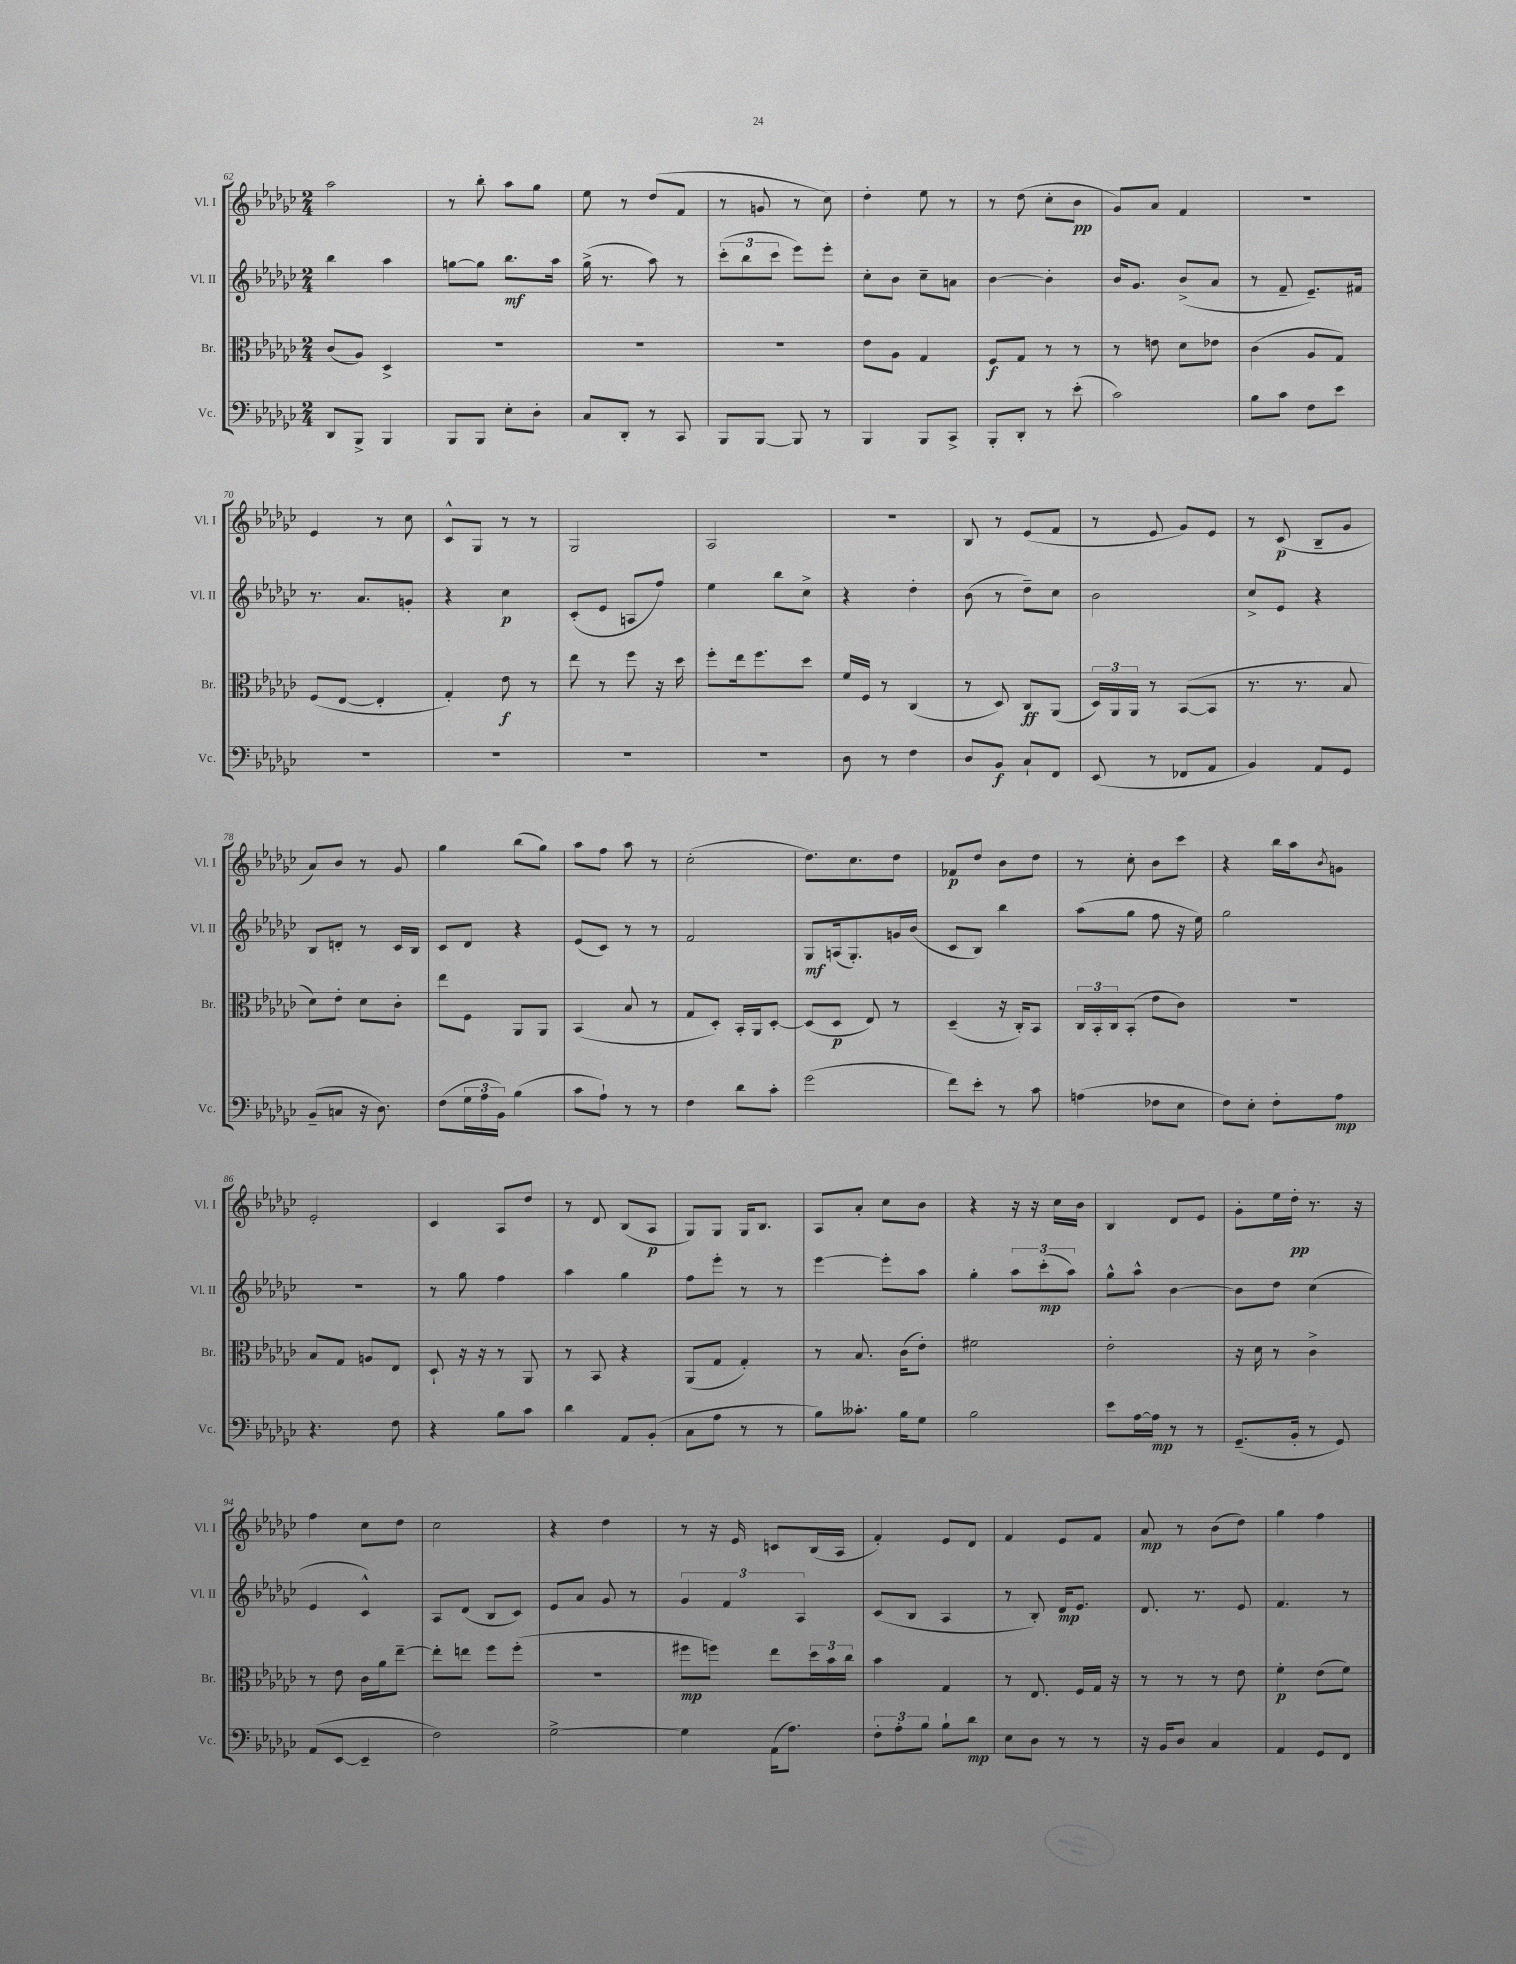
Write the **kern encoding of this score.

**kern	**kern	**kern	**kern
*staff4	*staff3	*staff2	*staff1
*clefF4	*clefC3	*clefG2	*clefG2
*k[b-e-a-d-g-c-]	*k[b-e-a-d-g-c-]	*k[b-e-a-d-g-c-]	*k[b-e-a-d-g-c-]
*M2/4	*M2/4	*M2/4	*M2/4
8DD-/L	(8c-/L	4bb-\	2aa-\
8BBB-^/J	8A-/J)	.	.
4BBB-/	4D-^/	4aa-\	.
=	=	=	=
8BBB-/L	2r	[8gg\L	8r
8BBB-/J	.	8gg\]J	8bb-'\
8E-'\L	.	8.bb-\L	8aa-\L
8D-'\J	.	.	8gg-\J
.	.	16aa-\Jk	.
=	=	=	=
8C-/L	2r	(16gg-^\	8ee-\
.	.	8.r	.
8DD-'/J	.	.	8r
8r	.	8aa-\)	(8dd-/L
8CC-/	.	8r	8f/J
=	=	=	=
8BBB-/L	2r	(12ccc-'\L	8r
.	.	12bb-\	.
[8BBB-/J	.	.	8g/
.	.	12ccc-\J	.
8BBB-/]	.	8eee-\L)	8r
8r	.	8eee-'\J	8cc-\)
=	=	=	=
4BBB-/	8e-\L	8cc-'\L	4dd-'\
.	8A-\J	8b-\J	.
8BBB-/L	4G-/	8cc-~\L	8ee-\
8CC-^/J	.	8a\J	8r
=	=	=	=
8BBB-'/L	8F/L	[4b-\	8r
8DD-'/J	8G-/J	.	(8dd-\
8r	8r	4b-'\]	8cc-'\L
(8e-'\	8r	.	8b-\J
=	=	=	=
2c-\)	8r	16b-/LK	8g-/L)
.	.	8.g-/J	.
.	8e\	.	8a-/J
.	8d-\L	(8b-^/L	4f/
.	8e-\J	8a-/J	.
=	=	=	=
8B-\L	(4c-\	8r	2r
8c-\J	.	8f~/	.
8F\L	8A-/L	8.e-~/L)	.
8e-\J	8G-/J)	.	.
.	.	16f#/Jk	.
=	=	=	=
2r	(8F/L	8.r	4e-/
.	[8E-/J	.	.
.	.	8.a-/L	.
.	4E-'/]	.	8r
.	.	8g'/J	8cc-\
=	=	=	=
2r	4G-'/)	4r	8c-^^/L
.	.	.	8G-/J
.	8e-\	4cc-\	8r
.	8r	.	8r
=	=	=	=
2r	8ee-\	(8c-'/L	2G-/
.	8r	8e-/J	.
.	8ff\	8A/L	.
.	16r	8ff/J)	.
.	16dd-\	.	.
=	=	=	=
2r	8ff'\L	4ee-\	2A-/
.	16ee-\k	.	.
.	8.ff\	.	.
.	.	8bb-\L	.
.	8dd-\J	8cc-^\J	.
=	=	=	=
8D-\	16f/LL	4r	2r
.	16F/JJ	.	.
8r	8r	.	.
4F\	(4C-/	4dd-'\	.
=	=	=	=
8D-/L	8r	(8b-\	8B-/
8BB-/J	8D-/)	8r	8r
8C-`/L	8C-/L	8dd-~\L)	(8e-/L
8FF/J	(8AA-/J	8cc-\J	8f/J
=	=	=	=
(8EE-/	24D-/LL)	2b-\	8r
.	24AA-/	.	.
.	24AA-/JJ	.	.
8r	8r	.	8e-/
8FF-/L	([8BB-/L	.	8g-/L)
8AA-/J	8BB-/]J	.	8e-/J
=	=	=	=
4BB-/)	8.r	8cc-^/L	8r
.	.	8e-/J	(8c-/
.	8.r	.	.
8AA-/L	.	4r	8B-~/L
8GG-/J	8B-/	.	8g-/J
=	=	=	=
(8BB-~/L	8d-\L)	8B-/L	8a-/L)
8C/J	8e-'\J	8d'/J	8b-/J
16r	8d-\L	8r	8r
8.D-\)	.	.	.
.	8c-'\J	16c-/LL	8g-/
.	.	16B-/JJ	.
=	=	=	=
(8F\L	8ee-\L	8c-/L	4gg-\
24G-\L	8F\J	8d-/J	.
24A-\	.	.	.
24BB-\JJ)	.	.	.
(4B-\	8AA-/L	4r	(8bb-\L
.	8AA-/J	.	8gg-\J)
=	=	=	=
8c-\L	(4BB-/	(8e-/L	8aa-\L
8A-`\J)	.	8c-/J)	8ff\J
8r	8B-/	8r	8aa-\
8r	8r	8r	8r
=	=	=	=
4F\	8G-/L	2f/	(2cc-'\
.	8D-'/J)	.	.
8d-\L	16BB-'/LL	.	.
.	16AA-/J	.	.
8c-'\J	[8D-'/J	.	.
=	=	=	=
(2g-\	(8D-/]L	8G-/L	8.dd-\L)
.	8D-/J	(16A/k	.
.	.	8.G-'/)	8.cc-\
.	8E-/)	.	.
.	8r	16g/L	8dd-\J
.	.	(16b-/JJ	.
=	=	=	=
8f\L)	(4D-~/	8c-/L	8f-/L
8e-'\J	.	8B-/J)	8dd-/J
8r	16r	4bb-\	8b-\L
.	16C-'/LK)	.	.
8c-\	8BB-/J	.	8dd-\J
=	=	=	=
(4A\	24C-/LL	(8aa-\L	8r
.	24BB-'/	.	.
.	24C-/J	.	.
.	(8BB-'/J	8gg-\J	8cc-'\
8F-\L	8e-\L	8ff\	8b-\L
8E-\J	8c-\J)	16r	8ccc-\J
.	.	16ee-\)	.
=	=	=	=
8F\L)	2r	2gg-\	4r
8E-'\J	.	.	.
8F'\L	.	.	16bb-\LL
.	.	.	16aa-\J
.	.	.	8qb-/
8A-\J	.	.	8g\J
=	=	=	=
4.r	8B-/L	2r	2e-'/
.	8G-/J	.	.
.	8A/L	.	.
8F\	8E-/J	.	.
=	=	=	=
4r	8D-`/	8r	4c-/
.	16r	8gg-\	.
.	16r	.	.
8B-\L	8r	4ff\	8A-/L
8c-\J	8AA-/	.	8dd-/J
=	=	=	=
4d-\	8r	4aa-\	8r
.	8BB-/	.	8d-/
8AA-/L	4r	4gg-\	(8B-/L
(8BB-'/J	.	.	8A-/J
=	=	=	=
8C-\L	(8AA-/L	8ff\L	8G-/L)
8A-\J	8G-/J	8eee-'\J	8G-/J
8r	4G-'/)	8r	16G-/LK
.	.	.	8.B-/J
8r	.	8r	.
=	=	=	=
8B-\L)	8r	[4eee-\	8A-/L
8.c--'\J	8.B-/	.	8a-'/J
.	.	8eee-'\]L	8cc-\L
16B-\LK	(16c-\LK	.	.
8G-\J	8e-'\J)	8aa-\J	8b-\J
=	=	=	=
2B-\	2f#\	4gg-'\	4r
.	.	12aa-\L	16r
.	.	.	16r
.	.	(12ccc-'\	.
.	.	.	16cc-\LL
.	.	12aa-\J)	.
.	.	.	16b-\JJ
=	=	=	=
8e-\L	2e-'\	8gg-^^\L	4B-/
[16A-\L	.	8aa-^^\J	.
16A-\]JJ	.	.	.
8r	.	[4b-\	8d-/L
8r	.	.	8e-/J
=	=	=	=
(8.GG-~/L	16r	8b-\]L	8g-'\L
.	16d-\	.	.
.	8r	8dd-\J	16ee-\L
16BB-'/Jk	.	.	16dd-'\JJ
8r	4c-^\	(4cc-\	8.r
8GG-/)	.	.	.
.	.	.	16r
=	=	=	=
(8AA-/L	8r	4e-/	4ff\
[8EE-/J	8e-\	.	.
4EE-~/]	16c-\LL	4c-^^/)	8cc-\L
.	16a-\J	.	.
.	[8ee-~\J	.	8dd-\J
=	=	=	=
2F\)	8ee-'\]L	8A-/L	2cc-\
.	8ee\J	(8d-/J	.
.	8ff\L	8B-/L	.
.	(8ff'\J	8c-/J)	.
=	=	=	=
[2G-^\	2r	8e-/L	4r
.	.	8a-/J	.
.	.	8g-/	4dd-\
.	.	8r	.
=	=	=	=
4G-\]	8ff#\L	6g-/	8r
.	8ff\J)	.	16r
.	.	6f/	.
.	.	.	16e-/
(16AA-\LK	8ee-\L	.	8c/L
8.A-\J)	.	.	.
.	.	6A-/	.
.	24dd-\L	.	(16B-/L
.	24b-\	.	.
.	.	.	16A-/JJ
.	24cc-\JJ	.	.
=	=	=	=
12F'\L	4b-\	(8c-/L	4f'/)
12A-'\	.	.	.
.	.	8B-/J	.
12B-\J	.	.	.
8B-`\L	4G-/	4A-/	8e-/L
8d-\J	.	.	8d-/J
=	=	=	=
8E-\L	8r	8r	4f/
8D-\J	8.E-/	8B-'/)	.
8r	.	16d-/LK	8e-/L
.	16F/LL	8.e-/J	.
8r	16G-/JJ	.	8f/J
.	16r	.	.
=	=	=	=
16r	8r	8.d-/	8a-/
16BB-/LK	.	.	.
8D-/J	8r	.	8r
.	.	8.r	.
4C-/	8r	.	(8b-\L
.	8e-\	8e-/	8dd-\J)
=	=	=	=
4AA-/	4f'\	4.f/	4gg-\
8GG-/L	(8e-\L	.	4ff\
8FF/J	8f\J)	8r	.
==	==	==	==
*-	*-	*-	*-
